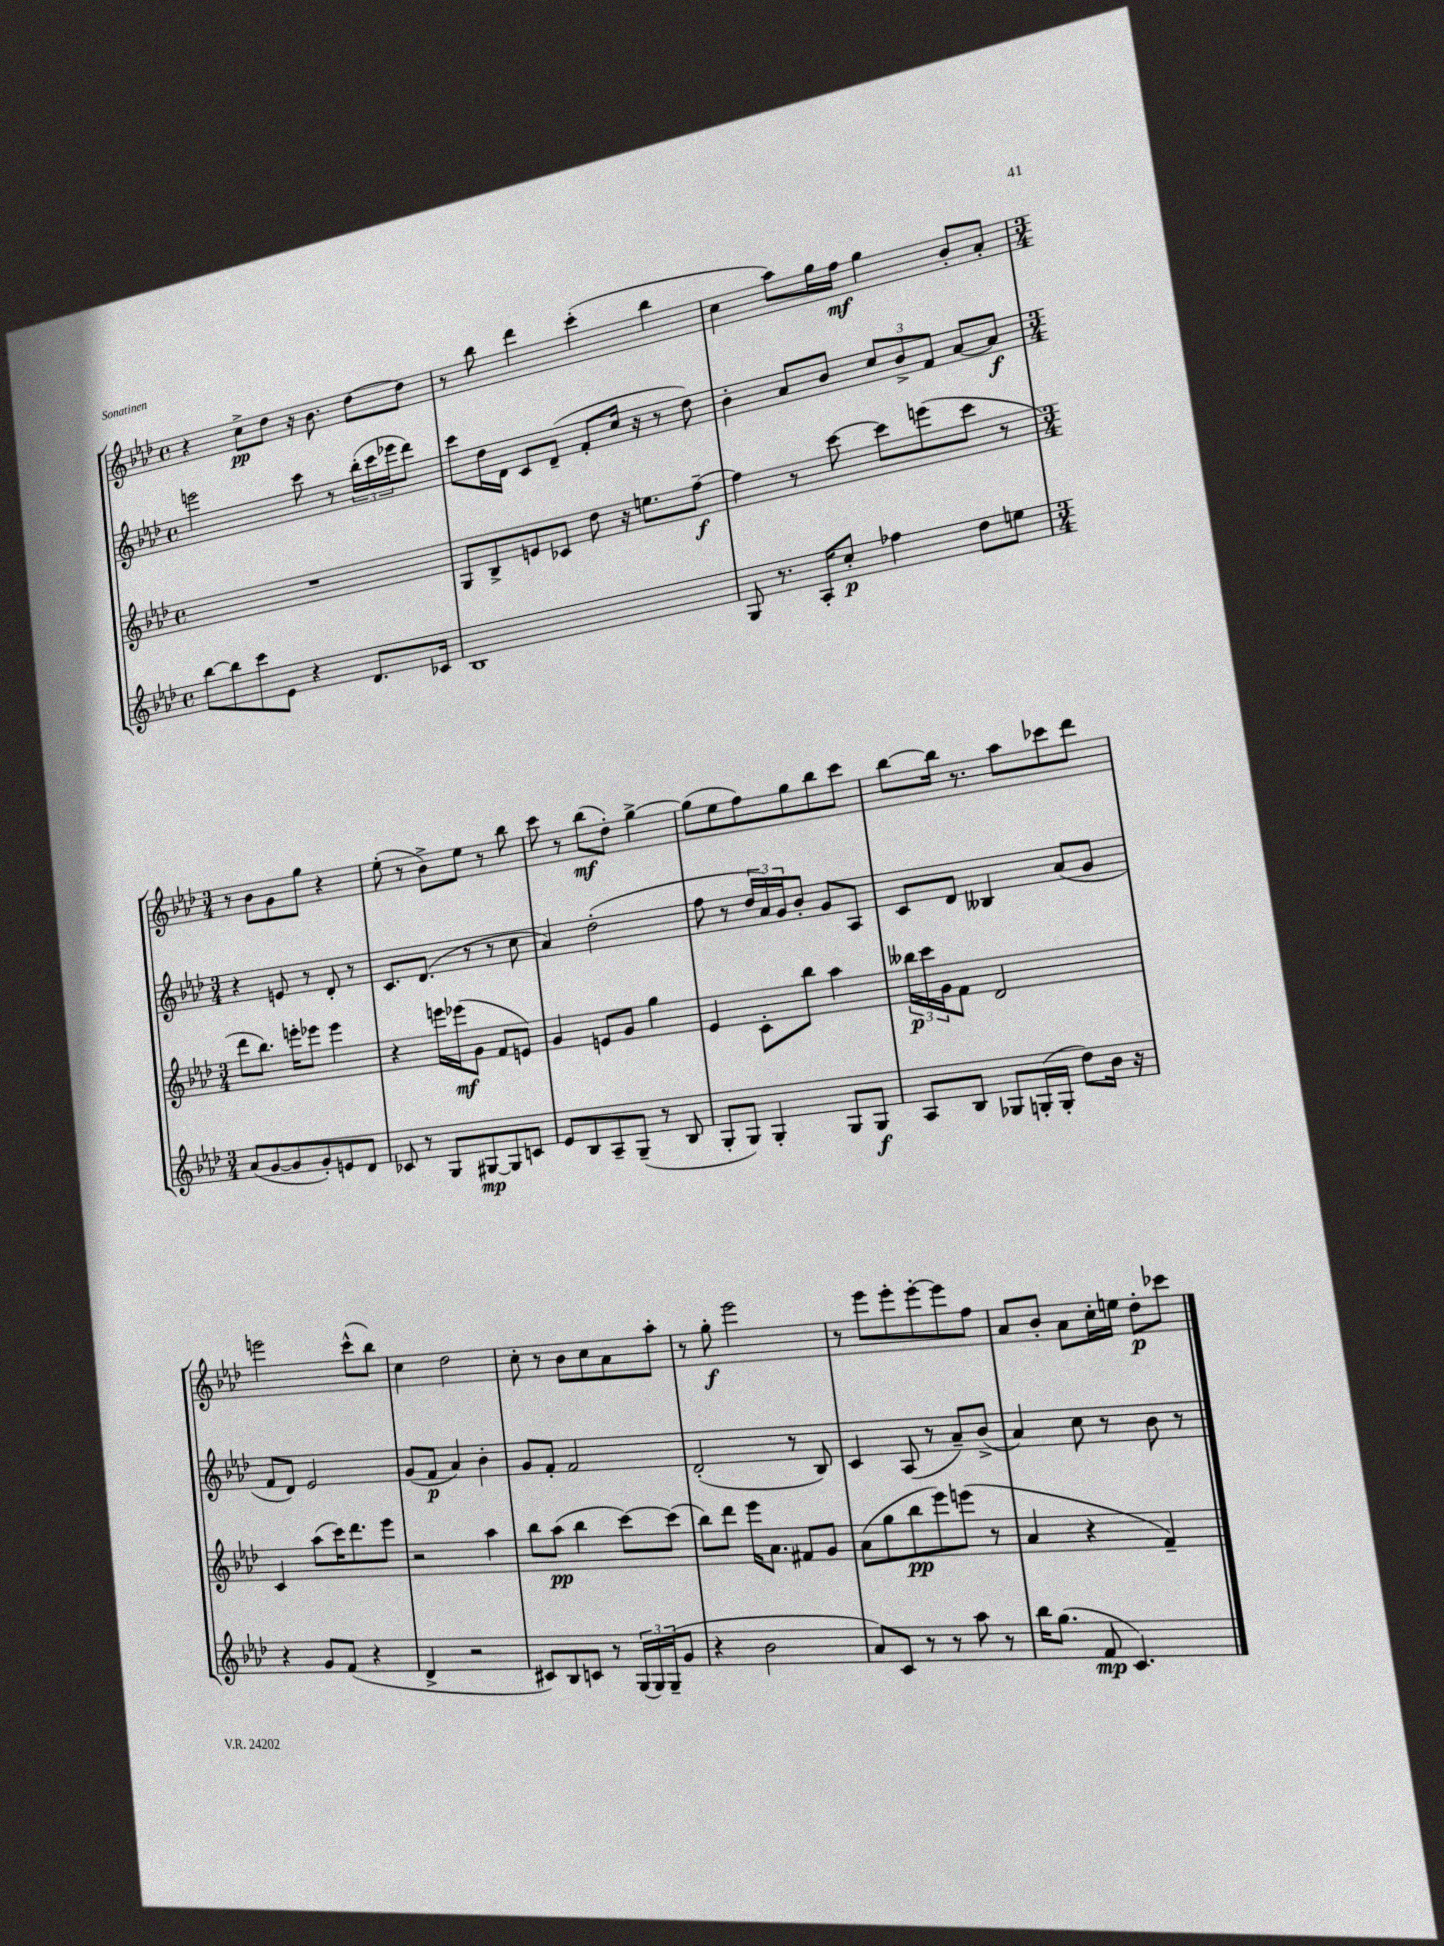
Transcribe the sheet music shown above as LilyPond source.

<<
\new StaffGroup <<
\new Staff = "s0" {
    \clef treble \key aes \major \defaultTimeSignature \time 4/4
    r4 c''8->\pp des''8 r16 bes'8. des''8~ des''8 |
    r8 bes''8 des'''4 c'''4-.( bes''4 |
    c''4 aes''8) g''16 f''16\mf g''4 bes'8-. aes'8-. |
    \numericTimeSignature \time 3/4 r8 bes'8 g'8 g''8 r4 |
    ees''8-.( r8 bes'8->) ees''8 r8 bes''8 |
    c'''8 r8 bes''8\mf( des''8-.) g''4~-> |
    g''8( ees''8 f''8) g''8 bes''8 c'''8 |
    bes''8~ bes''16 r8. aes''8 ces'''8 des'''8 |
    e'''2 c'''8-^( bes''8) |
    c''4 des''2 |
    c''8-. r8 bes'8 c''8 aes'8 aes''8-. |
    r8 g''8-.\f ees'''2 |
    r8 ees'''8 ees'''8-. ees'''8~-. ees'''8 f''8 |
    aes'8 bes'8-. aes'8 c''16-. e''16 des''8-.\p ces'''8 \bar "|." |
}
\new Staff = "s1" {
    \clef treble \key aes \major \defaultTimeSignature \time 4/4
    e'''2 c'''8 r8 \tuplet 3/2 { bes''16-.( c'''16 ees'''16 } des'''8) |
    c'''8 des''16 des'16 c'8 des'8--( f'8-. c''16 r16 r8 des''8) |
    bes'4-. aes'8 bes'8 \tuplet 3/2 { c''8 bes'8-> f'8 } aes'8~ aes'8\f |
    \numericTimeSignature \time 3/4 r4 e'8 r8 des'8-. r8 |
    c'8. des'8.( r8 r8 c''8 |
    aes'4) des''2-.( |
    f''8 r8 \tuplet 3/2 { des''16 aes'16) g'16 } bes'8-. g'8 aes8 |
    c'8 des'8 beses4 aes'8( g'8 |
    f'8 des'8) ees'2 |
    g'8( f'8\p aes'4) bes'4-. |
    g'8 f'8-. f'2 |
    des'2-.( r8 bes8) |
    c'4 aes8( r8 aes'8--) bes'8->( |
    aes'4) c''8 r8 bes'8 r8 \bar "|." |
}
\new Staff = "s2" {
    \clef treble \key aes \major \defaultTimeSignature \time 4/4
    R1 |
    g8 bes8-> e'8 ces'8 des''8 r16 e''8. f''8~--\f |
    f''4 r8 c'''8~ c'''8 e'''8( c'''8 r8 |
    \numericTimeSignature \time 3/4 des'''8 bes''8.) e'''16-. ees'''8 ees'''4 |
    r4 e'''16 ees'''16\mf( g'8 f'8 e'8) |
    g'4 e'8 g'8 g''4 |
    ees'4 c'8-. bes''8 aes''4 |
    \tuplet 3/2 { beses''16\p c'''16 g'16 } f'8 des'2 |
    c'4 aes''8( c'''16) des'''8. ees'''8 |
    r2 aes''4 |
    bes''8 aes''8\pp( bes''4 c'''8~) c'''8( |
    bes''8) des'''8 ees'''16 aes'8. fis'8 g'8 |
    aes'8( g''8 bes''8\pp ees'''8) e'''8( r8 |
    aes'4 r4 f'4--) \bar "|." |
}
\new Staff = "s3" {
    \clef treble \key aes \major \defaultTimeSignature \time 4/4
    bes''8~ bes''8 c'''8 ees'8 r4 des'8. ces'16 |
    bes1 |
    g8 r8. aes16-. c''8-.\p fes''4 des''8 e''8 |
    \numericTimeSignature \time 3/4 aes'8( g'8~ g'8 g'8-.) e'8 des'8 |
    ces'8 r8 g8 gis8~\mp gis8 c'8 |
    ees'8 bes8 aes8-- g8--( r8 bes8 |
    g8-. g8) g4-. g8 g8\f |
    aes8 bes8 ges8 g16-.( g16-. des''8) bes'16 r16 |
    r4 g'8 f'8( r4 |
    des'4-> r2 |
    cis'8) bes8 c'8 r8 \tuplet 3/2 { g16( g16) g16--( } g'8 |
    r4 bes'2 |
    aes'8) c'8 r8 r8 aes''8 r8 |
    bes''16 g''8.( f'8\mp c'4.) \bar "|." |
}
>>
>>
\layout { \context { \Score \remove "Bar_number_engraver" } }
